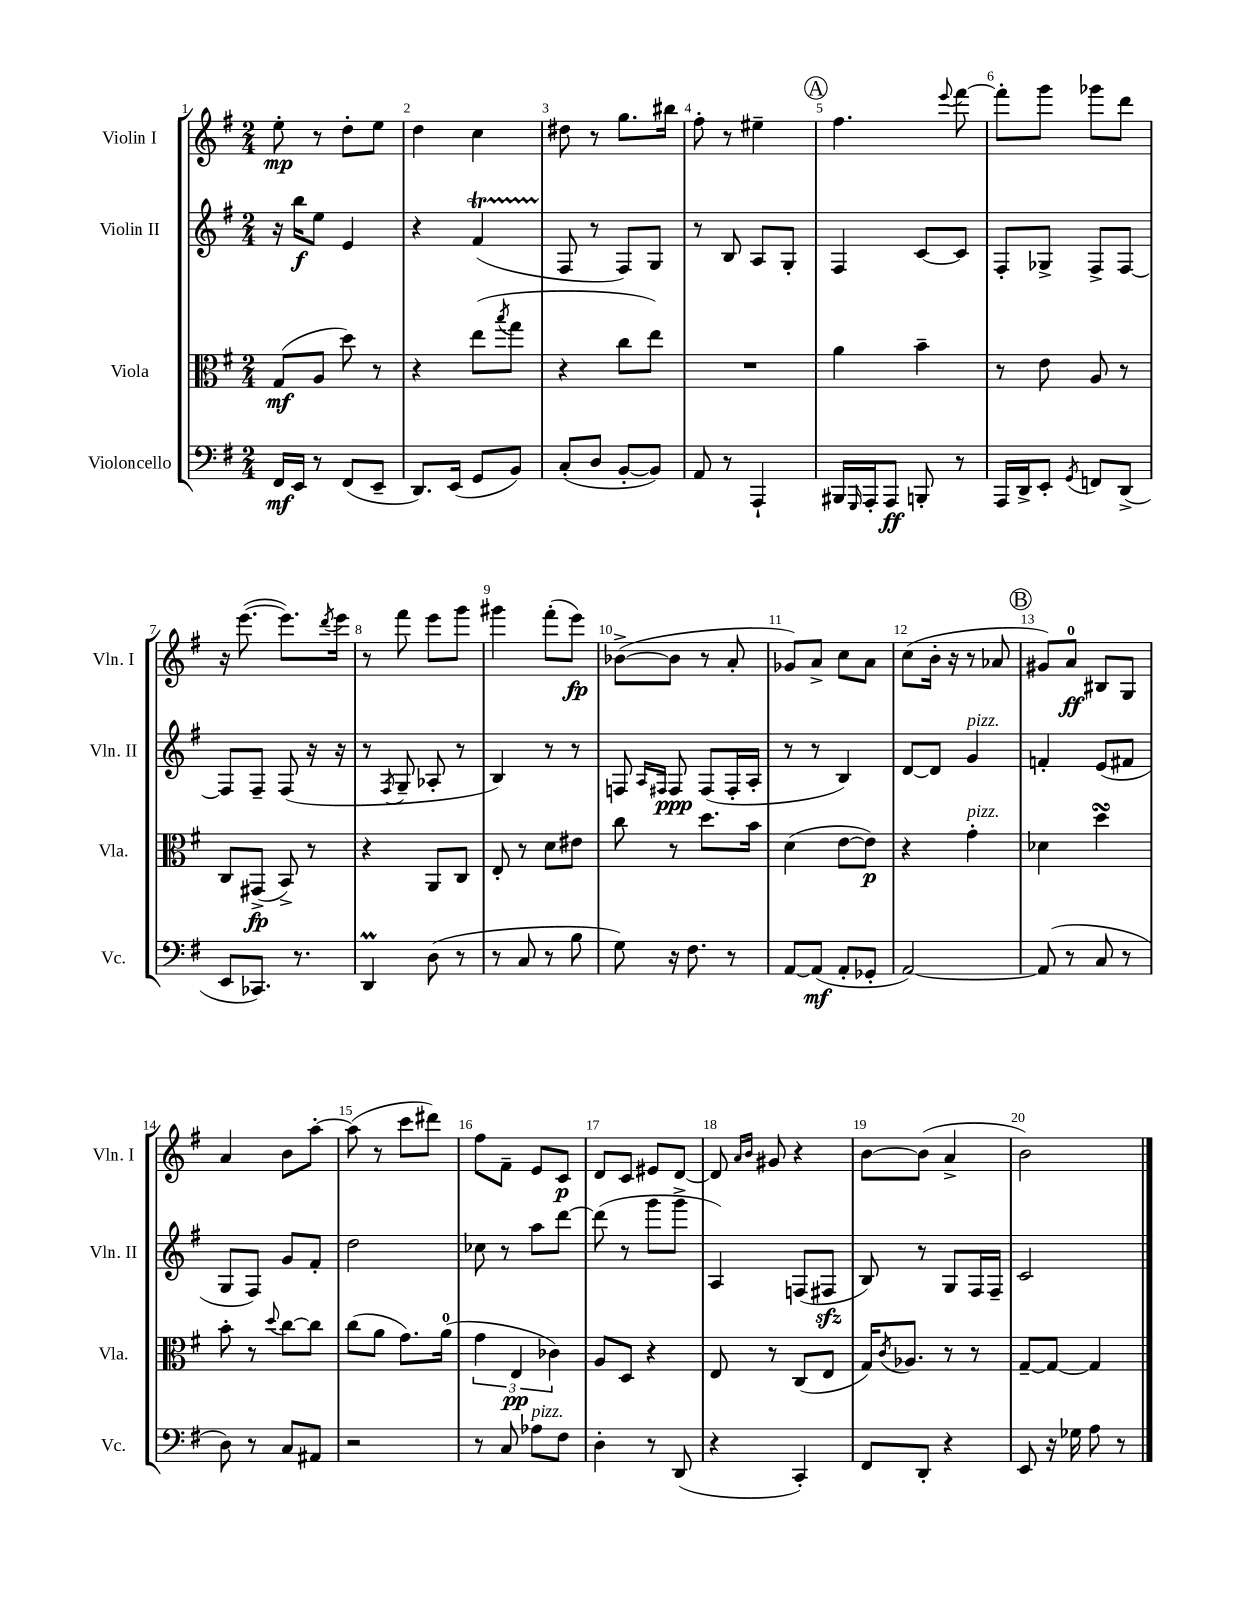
<<
\new StaffGroup <<
\new Staff = "s0" \with { instrumentName = "Violin I" shortInstrumentName = "Vln. I" } {
    \clef treble \key g \major \numericTimeSignature \time 2/4
    e''8-.\mp r8 d''8-. e''8 |
    d''4 c''4 |
    dis''8 r8 g''8. bis''16 |
    fis''8-. r8 eis''4-- |
    \mark \markup { \circle "A" } fis''4. \appoggiatura { e'''8 } fis'''8~ |
    fis'''8-. g'''8 ges'''8 d'''8 |
    r16 e'''8.~( e'''8.) \acciaccatura { d'''8 } e'''16 |
    r8 fis'''8 e'''8 g'''8 |
    gis'''4 fis'''8-.( e'''8\fp) |
    bes'8~->( bes'8 r8 a'8-. |
    ges'8) a'8-> c''8 a'8 |
    c''8( b'16-. r16 r8 aes'8 |
    \mark \markup { \circle "B" } gis'8) a'8-0\ff bis8 g8 |
    a'4 b'8 a''8~-. |
    a''8( r8 c'''8 dis'''8) |
    fis''8 fis'8-- e'8 c'8\p |
    d'8 c'8 eis'8 d'8~ |
    d'8 \grace { a'16 b'16 } gis'8 r4 |
    b'8~ b'8( a'4-> |
    b'2) \bar "|." |
}
\new Staff = "s1" \with { instrumentName = "Violin II" shortInstrumentName = "Vln. II" } {
    \clef treble \key g \major \numericTimeSignature \time 2/4
    r16 b''16\f e''8 e'4 |
    r4 fis'4\startTrillSpan( |
    fis8\stopTrillSpan r8 fis8) g8 |
    r8 b8 a8 g8-. |
    \mark \markup { \circle "A" } fis4 c'8~ c'8 |
    fis8-. ges8-> fis8-> fis8~ |
    fis8 fis8-- fis8( r16 r16 |
    r8 \acciaccatura { fis8 } g8-- aes8-. r8 |
    b4) r8 r8 |
    f8 \grace { a16 fis16 } fis8\ppp fis8( fis16-. a16-. |
    r8 r8 b4) |
    d'8~ d'8 g'4^\markup { \italic "pizz." } |
    \mark \markup { \circle "B" } f'4-. e'8( fis'8 |
    g8 fis8) g'8 fis'8-. |
    d''2 |
    ces''8 r8 a''8 d'''8~ |
    d'''8( r8 g'''8 g'''8-> |
    a4) f8( fis8\sfz |
    b8) r8 g8 fis16 fis16-- |
    c'2 \bar "|." |
}
\new Staff = "s2" \with { instrumentName = "Viola" shortInstrumentName = "Vla." } {
    \clef alto \key g \major \numericTimeSignature \time 2/4
    g8\mf( a8 d''8) r8 |
    r4 e''8( \acciaccatura { b''8 } g''8 |
    r4 c''8 e''8) |
    R2 |
    \mark \markup { \circle "A" } a'4 b'4-- |
    r8 e'8 a8 r8 |
    c8 gis,8->\fp( b,8->) r8 |
    r4 a,8 c8 |
    e8-. r8 d'8 eis'8 |
    c''8 r8 d''8. b'16 |
    d'4( e'8~ e'8\p) |
    r4 g'4-.^\markup { \italic "pizz." } |
    \mark \markup { \circle "B" } des'4 d''4\turn |
    b'8-. r8 \appoggiatura { d''8 } c''8~ c''8 |
    c''8( a'8 g'8.) a'16-0( |
    \tuplet 3/2 { g'4 e4\pp ces'4) } |
    a8 d8 r4 |
    e8 r8 c8( e8 |
    g16) \acciaccatura { c'8 } aes8. r8 r8 |
    g8~-- g8~ g4 \bar "|." |
}
\new Staff = "s3" \with { instrumentName = "Violoncello" shortInstrumentName = "Vc." } {
    \clef bass \key g \major \numericTimeSignature \time 2/4
    fis,16\mf e,16 r8 fis,8( e,8-- |
    d,8.) e,16( g,8 b,8) |
    c8-.( d8 b,8~-. b,8) |
    a,8 r8 a,,4-! |
    \mark \markup { \circle "A" } bis,,16 \grace { g,,16 } a,,16-. a,,8\ff b,,8-. r8 |
    a,,16 d,16-> e,8-. \acciaccatura { g,8 } f,8 d,8->( |
    e,8 ces,8.) r8. |
    d,4\prall d8( r8 |
    r8 c8 r8 b8 |
    g8) r16 fis8. r8 |
    a,8~ a,8\mf( a,8-. ges,8-. |
    a,2~) |
    \mark \markup { \circle "B" } a,8( r8 c8 r8 |
    d8) r8 c8 ais,8 |
    r2 |
    r8 c8 aes8^\markup { \italic "pizz." } fis8 |
    d4-. r8 d,8( |
    r4 c,4-.) |
    fis,8 d,8-. r4 |
    e,8 r16 ges16 a8 r8 \bar "|." |
}
>>
>>
\layout { \context { \Score \override BarNumber.break-visibility = ##(#f #t #t) barNumberVisibility = #all-bar-numbers-visible } }
